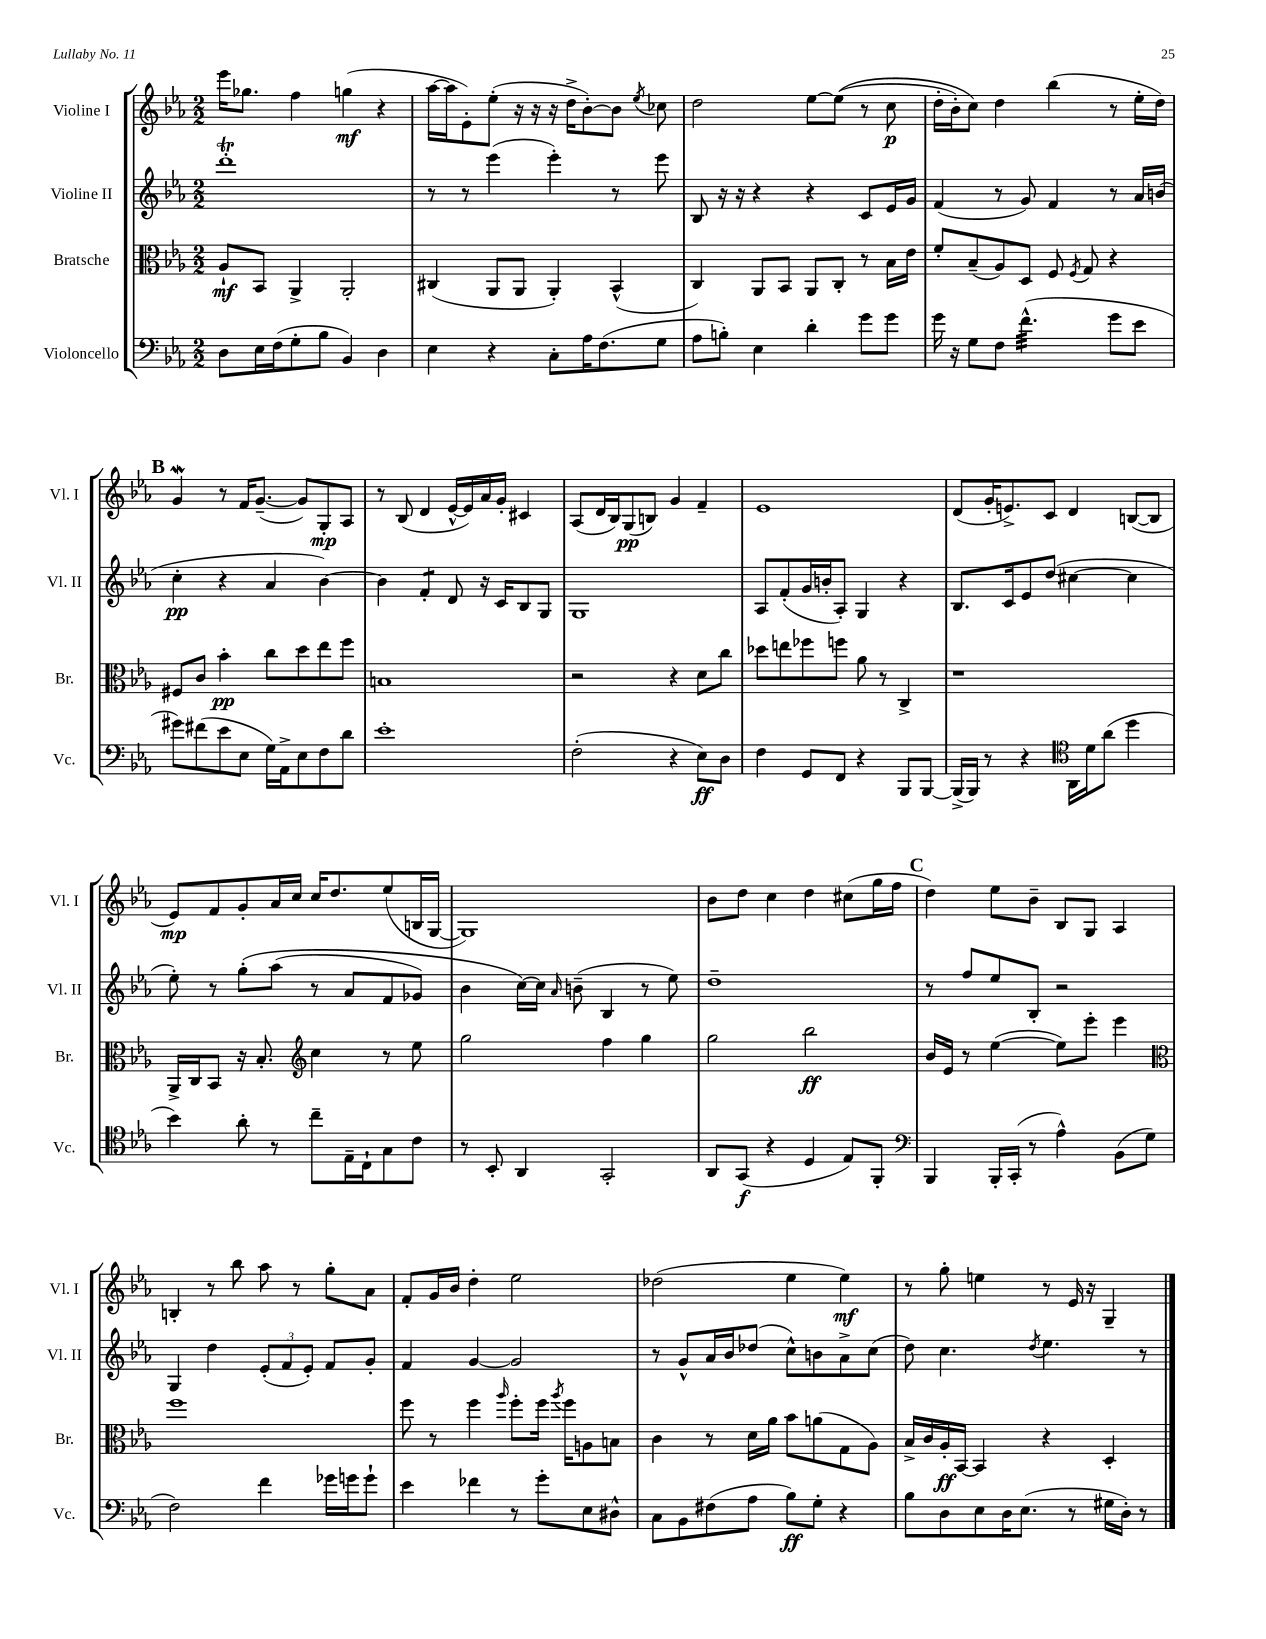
<<
\new StaffGroup <<
\new Staff = "s0" \with { instrumentName = "Violine I" shortInstrumentName = "Vl. I" } {
    \clef treble \key ees \major \numericTimeSignature \time 2/2
    \autoBeamOff ees'''16[ ges''8.] f''4 g''4\mf( r4 |
    aes''16[~ aes''16 ees'8-.) ees''8]-.( r16 r16 r16 d''16[-> bes'8~-.) bes'8] \acciaccatura { ees''8 } ces''8 |
    d''2 ees''8[~ ees''8](\( r8 c''8\p |
    d''16[-. bes'16-.) c''8]\) d''4 bes''4( r8 ees''16[-. d''16]) |
    \mark \markup { \bold "B" } g'4\mordent r8 f'16[ g'8.]~--( g'8[) g8-.\mp aes8] |
    r8 bes8( d'4 ees'16[~-^ ees'16) aes'16 g'16]-. cis'4 |
    aes8[( d'16 bes16) g8\pp( b8]) g'4 f'4-- |
    ees'1 |
    d'8[( g'16-. e'8.->) c'8] d'4 b8[~( b8] |
    ees'8[\mp) f'8 g'8-. aes'16 c''16] c''16[ d''8. ees''8( b16 g16]~ |
    g1) |
    bes'8[ d''8] c''4 d''4 cis''8[( g''16 f''16] |
    \mark \markup { \bold "C" } d''4) ees''8[ bes'8]-- bes8[ g8] aes4 |
    b4-. r8 bes''8 aes''8 r8 g''8[-. aes'8] |
    f'8[-. g'16 bes'16] d''4-. ees''2 |
    des''2( ees''4 ees''4\mf) |
    r8 g''8-. e''4 r8 ees'16 r16 g4-- \bar "|." |
}
\new Staff = "s1" \with { instrumentName = "Violine II" shortInstrumentName = "Vl. II" } {
    \clef treble \key ees \major \numericTimeSignature \time 2/2
    \autoBeamOff d'''1-.\trill |
    r8 r8 ees'''4( ees'''4-.) r8 ees'''8 |
    bes8 r16 r16 r4 r4 c'8[ ees'16 g'16] |
    f'4( r8 g'8) f'4 r8 aes'16[ b'16]( |
    \mark \markup { \bold "B" } c''4-.\pp r4 aes'4 bes'4~) |
    bes'4 f'4:8-. d'8 r16 c'16[ bes8 g8] |
    g1 |
    aes8[ f'8-.( g'16 b'16-. aes8]-.) g4 r4 |
    bes8.[ c'16 ees'8 d''8]( cis''4~ cis''4 |
    ees''8-.) r8 g''8[-.\( aes''8]( r8 aes'8[ f'8 ges'8]) |
    bes'4 c''16[~\) c''16] \grace { aes'16 } b'8--( bes4 r8 ees''8) |
    d''1-- |
    \mark \markup { \bold "C" } r8 f''8[ ees''8 bes8]-. r2 |
    g4 d''4 \tuplet 3/2 { ees'8[-.( f'8 ees'8]-.) } f'8[ g'8]-. |
    f'4 g'4~ g'2 |
    r8 g'8[-^ aes'16 bes'16 des''8]( c''8[-^) b'8 aes'8-> c''8]( |
    d''8) c''4. \acciaccatura { d''8 } ees''4. r8 \bar "|." |
}
\new Staff = "s2" \with { instrumentName = "Bratsche" shortInstrumentName = "Br." } {
    \clef alto \key ees \major \numericTimeSignature \time 2/2
    \autoBeamOff aes8[-!\mf bes,8] aes,4-> aes,2-. |
    cis4( aes,8[ aes,8] aes,4-.) bes,4-^( |
    c4) aes,8[ bes,8] aes,8[ c8]-. r8 bes16[ ees'16] |
    f'8[-. bes8--( aes8) d8] f8 \acciaccatura { f8 } g8 r4 |
    \mark \markup { \bold "B" } fis8[ c'8] bes'4-.\pp c''8[ d''8 ees''8 f''8] |
    b1 |
    r2 r4 d'8[ c''8] |
    des''8[ e''8 fes''8 f''8] aes'8 r8 c4-> |
    r1 |
    aes,16[-> c16 bes,8] r16 bes8.-. \clef treble c''4 r8 ees''8 |
    g''2 f''4 g''4 |
    g''2 bes''2\ff |
    \mark \markup { \bold "C" } bes'16[ ees'16] r8 ees''4~( ees''8[) ees'''8]-. ees'''4 |
    \clef alto f''1 |
    f''8 r8 f''4 \grace { aes''16 } f''8[-. f''16] \acciaccatura { aes''8 } f''16[ a8 b8] |
    c'4 r8 d'16[ aes'16] bes'8[ a'8( g8 aes8]) |
    bes16[-> c'16 aes16-.\ff bes,16]~ bes,4 r4 d4-. \bar "|." |
}
\new Staff = "s3" \with { instrumentName = "Violoncello" shortInstrumentName = "Vc." } {
    \clef bass \key ees \major \numericTimeSignature \time 2/2
    \autoBeamOff d8[ ees16 f16( g8-. bes8] bes,4) d4 |
    ees4 r4 c8[-. aes16 f8.( g8] |
    aes8[ b8]-.) ees4 d'4-. g'8[ g'8] |
    g'16 r16 g8[ f8] f'4.:32-^( g'8[ ees'8] |
    \mark \markup { \bold "B" } gis'8[) fis'8( ees'8 ees8] g16[) aes,16-> ees8 f8 d'8] |
    ees'1-. |
    f2-.( r4 ees8[\ff) d8] |
    f4 g,8[ f,8] r4 bes,,8[ bes,,8]~ |
    bes,,16[->( bes,,16]) r8 r4 \clef tenor aes,16[ d'16 aes'8]( d''4 |
    bes'4) aes'8-. r8 c''8[-- ees16-- c16-! g8 c'8] |
    r8 bes,8-. aes,4 g,2-. |
    aes,8[ g,8]\f( r4 d4 ees8[) f,8]-. |
    \mark \markup { \bold "C" } \clef bass bes,,4 bes,,16[-. c,16]-.( r8 aes4-^) bes,8[( g8] |
    f2) f'4 ges'16[ g'16 g'8]-! |
    ees'4 fes'4 r8 g'8[-. ees8 dis8]-^ |
    c8[ bes,8 fis8( aes8] bes8[\ff) g8]-. r4 |
    bes8[ d8 ees8 d16 ees8.]( r8 gis16[ d16]-.) r8 \bar "|." |
}
>>
>>
\layout { \context { \Score \remove "Bar_number_engraver" } }
